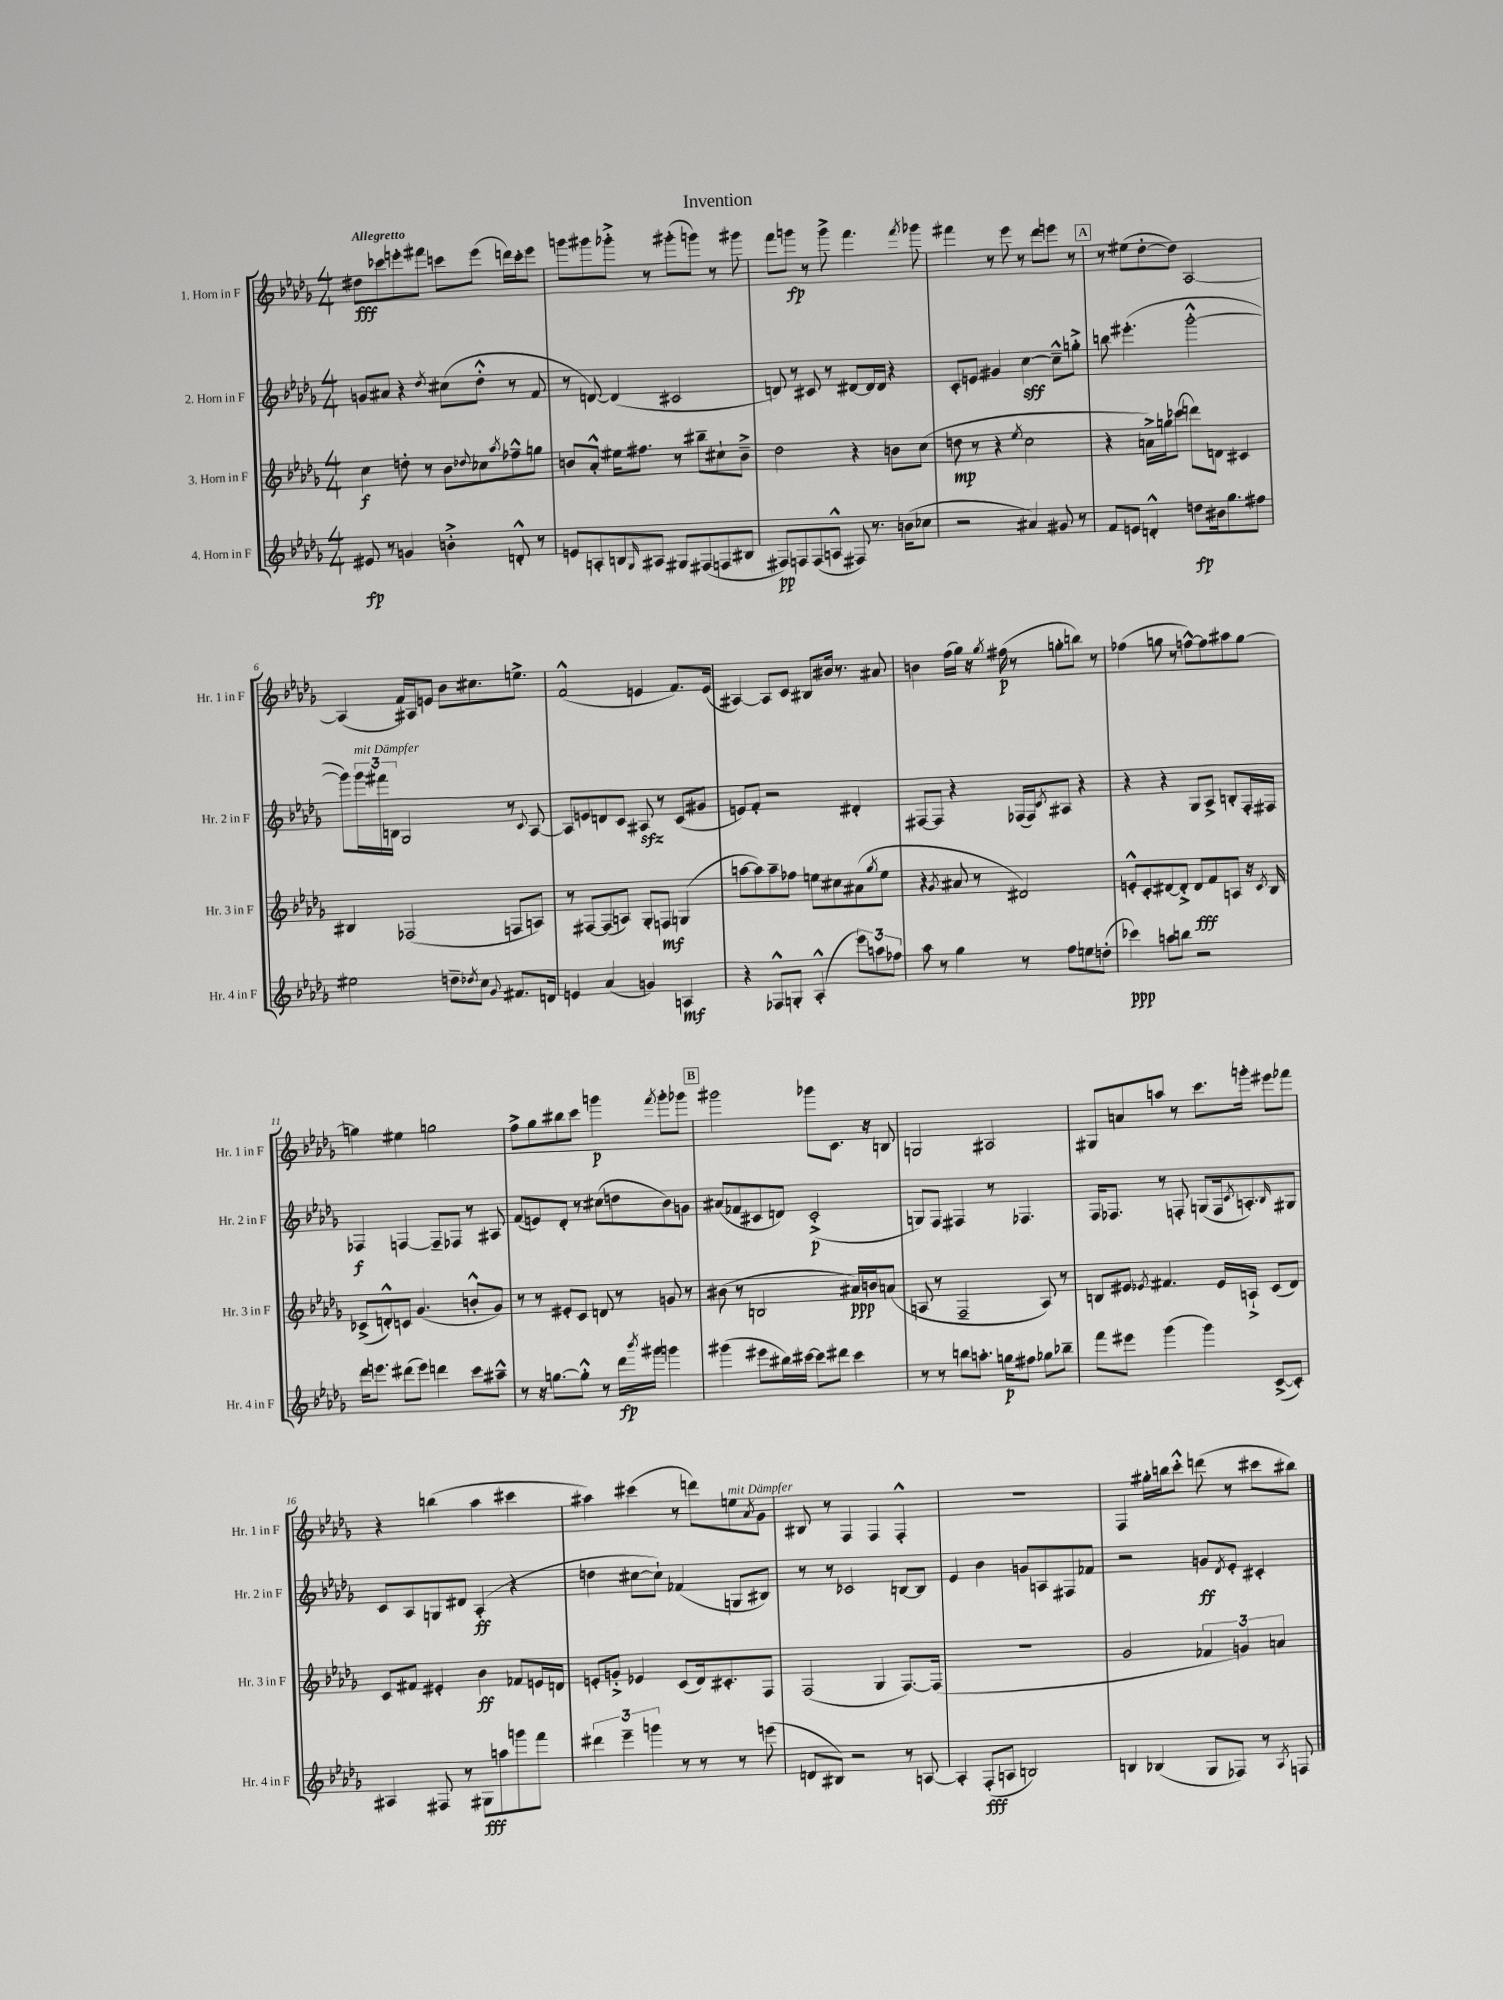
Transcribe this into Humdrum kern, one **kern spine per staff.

**kern	**kern	**kern	**kern
*staff4	*staff3	*staff2	*staff1
*clefG2	*clefG2	*clefG2	*clefG2
*k[b-e-a-d-g-]	*k[b-e-a-d-g-]	*k[b-e-a-d-g-]	*k[b-e-a-d-g-]
*M4/4	*M4/4	*M4/4	*M4/4
8e#/	4cc\	8g/L	8dd#\L
8r	.	8a#/J	8ccc-\
4g/	8dd'\	4r	8eee'\
.	8r	.	8fff#\J
.	.	8qdd-/	.
4b'^\	8b-\L	(8cc#\L	8ccc\L
.	8qqdd-/	.	.
.	8cc-\	8dd-'^^\J	(8eee\J
.	8qaa-/	.	.
8d'^^/	8ff-~^^\	8r	16ddd\LL)
.	.	.	16ccc'\J
8r	8gg\J	8f/	8eee\J
=	=	=	=
8e/L	8b/L	8r	8ggg\L
8A'/	8a-'^^/J	[8d/)	8ggg#\
8B/	16ee#\LK	(4d/]	8ggg-'^\J
.	8.ff#\J	.	.
16qqG-/	.	.	.
8A#/J	.	.	8r
8G#/L	8r	2c#/	(8ggg#'\L
(8F#/	8bb#~\L	.	8ggg\J)
8F/	8cc#`\	.	8r
8B#/J	8b~^\J	.	8ggg#\
=	=	=	=
8F#/L)	2dd-\	8d/)	8fff\L
8F/	.	8r	8ggg\J
(8F/	.	8c#/	8r
8A^^/J	.	8r	8ggg^\
8F#/)	4r	[8d#/L	4.fff\
8.r	.	16d#/]L	.
.	.	16d#/JJ	.
.	8b\L	4r	.
(16b\LK	.	.	.
.	.	.	8qfff/
8cc-\J	(8cc\J	.	8ggg-\
=	=	=	=
2r	8dd\	8c'/L	4fff#\
.	8r	8e/J	.
.	4r	4g#/	8r
.	.	.	8eee-\
.	8qee-/	.	.
4a#/)	2cc\	[4cc\	8r
.	.	.	8ddd-\L
8g#/	.	8cc~^^\]L	8eee\J
8r	.	8gg'^\J	8r
=	=	=	=
8f/L	4r	8bb\	8r
8e/J	.	(4.eee#'\	(8ee#\L
4d'^^/	16a^\LL)	.	[8dd-'\
.	16gg\J	.	.
.	(8ccc-\J	.	8dd-\]J)
8dd\L	8ddd\L)	[2ggg-'^^\	[2A-/
16b#\k	8d\J	.	.
8.gg-\	.	.	.
.	4c#/	.	.
8ff#\J	.	.	.
=	=	=	=
2ee#\	4B#/	8ggg-\]L)	(4A-/]
.	.	24ggg-\L	.
.	.	24fff#\	.
.	.	24B\JJ	.
.	(2F-/	2G-/	16f/LL)
.	.	.	16A#/J
.	.	.	8e/J
8dd~\L	.	.	8b-\L
8qdd-/	.	.	.
8cc\J	.	.	8.cc#\
8qqg-/	.	.	.
8.f#/L	8F/L	8r	.
.	.	.	8.ee^\J
.	.	8qqc/	.
.	8A/J)	[8A-/	.
16d/Jk	.	.	.
=	=	=	=
4e/	8r	8A-/]L	(2f^^/
.	[8F#/L	8e/	.
(4a-/	(8F#/]	8d/	.
.	8A/J)	8c/J	.
4g/)	8G-'/L	8A#/	4e/
.	8F/J	8r	.
4A/	(4G/	(8c/L	8.f/L)
.	.	8g#/J	.
.	.	.	(16e/Jk
=	=	=	=
4r	[8aa\L	8e/L)	[4A#/)
.	8aa\])	8f'/J	.
8F-^^/L	8aa~\	2r	8A#/]L
8G'/J	8ff-\J	.	8c/J
(4A-'^^/	8ee\L	.	8B#/L
.	8cc#\	.	16b#/Jk
.	.	.	8.r
12eee-\L)	(8a#\	4d#'/	.
12aa\	.	.	.
.	8qgg-/	.	.
.	8ee\J	.	8a#/
12ff-\J	.	.	.
=	=	=	=
8aa-\	4r	[8F#/L	4b\
8r	.	8F#/]J	.
.	8qg-/	.	.
4gg-\	8a#/	4r	(16ff\LL
.	.	.	16gg-\JJ)
.	8r	.	16r
.	.	.	8qgg-/
.	.	.	(16ff#\
8r	2d#/)	(16F-/LL	8r
.	.	16F-/J)	.
.	.	8qc/	.
8ff\L	.	8A#/J	8gg'\L
8ee\	.	4r	8bb\J)
(8dd'\J	.	.	8r
=	=	=	=
4ccc-\)	8e'^^/L	4r	(4ff-\
.	8c'/	.	.
8aa\L	[8d#/	4r	8gg\
8bb\J	8d#'^/]J	.	8r
2r	8d#/L	8G-/L	[8ff^^\L)
.	8f/	8A-^/J	8ff\]
.	8A/J	8B'/L	8aa#\
.	16r	16F'/L	[8gg\J
.	8qc/	.	.
.	16B-/	16F#/JJ	.
=	=	=	=
16ddd-\LK	(8c-^/L	4F-/	4gg\]
8.eee\J	.	.	.
.	8d'^^/)	.	.
(8ddd#\L	8c/J	[4F/	4ee#\
8eee\J)	(4.g-/	.	.
4ddd\	.	8F~/]L	2gg\
.	.	8F-/J	.
8ccc\L	8b'^^/L	8r	.
8aa#~^^\J	8g-/J)	8A#/	.
=	=	=	=
8r	8r	(8f/L	8ff^\L
16r	8r	8e/)	8gg-\
[8.gg\L	.	.	.
.	8e#'/L	8d-'/J	8bb#\
8gg'^^\]J	8c/J	8r	8ccc\J
8r	8d/	(8cc#\L	4ggg\
16ddd-\LL	8r	8dd\	.
8qbbb-/	.	.	.
16ggg#\JJ	.	.	.
.	.	.	8qfff/
4ggg\	8g/	8b-\)	8ggg'\L
.	8r	8g\J	8ggg-\J
=	=	=	=
(4ggg#\	(8b#\	(8a#/L	2ggg#\
.	8r	8f-/	.
8eee#\L	2B/	8c#/	.
16bb#\L)	.	8d/J)	.
[16ccc#\JJ	.	.	.
8ccc#\]L	.	(2c#'^/	8ggg-\L
8ddd#\J	.	.	8.c\J
4ccc#\	16a#/LL)	.	.
.	16b/J	.	16r
.	(8a/J	.	8B/
=	=	=	=
8r	8A/	8G/L)	2G/
8r	8r	8F/J	.
8bb\L	2F~/	4F#/	.
8.aa'\J	.	.	.
.	.	8r	2A#/
16gg\LK	.	.	.
8ff#\J	.	4.F-/	.
8gg-\L	8A/)	.	.
8bb-~\J	8r	.	.
=	=	=	=
8fff\L	8B/L	16F/LK	8G#/L
.	.	8.F-/J	.
8eee#\J	8e#/J	.	8a/
.	8qe-/	.	.
(4ggg-\	4.f#/	8r	8aa/J
.	.	8F'/	8r
4ggg-\)	.	(8G/L	8.ccc\L
.	16e-/LL	16F/k	.
.	.	8qc/	.
.	16A`^/JJ	8.A'/)	16ggg'\Jk
([8c^/L	(8c/L	.	8eee#\L
.	.	16qqB-/	.
8c'/]J)	8d-/J)	8G#/J	8fff-\J
=	=	=	=
4A#/	8c/L	8c/L	4r
.	8f#/J	8A-/	.
8F#/	4e#'/	8G/	(4bb\
8r	.	8d#/J	.
8G#\L	4b-\	(4A-'/	4aa-\
8aa\	.	.	.
8ggg\	8f-/L	4r	4ccc#\
8fff\J	16e/L	.	.
.	16d/JJ	.	.
=	=	=	=
6ddd#\	8e'/L	4dd\	4aa#\)
.	8g'^/J	.	.
6eee-~\	.	.	.
.	4e-/	[8cc#\L	(4ccc#\
6ggg\	.	.	.
.	.	8cc#`\]J)	.
8r	(8c/L	(4f-/	8r
8r	16d-/k)	.	8ddd\L)
.	8.c#'/	.	.
8r	.	8G/L	8ee\
.	.	.	8qa-/
(8eee\	8F/J	8B#/J)	8g-\J
=	=	=	=
8d/L	(2F/	8r	8B#/
8B#/J)	.	8r	8r
2r	.	2c-/	4F/
.	4G-/	.	4F/
8r	[8.F/L)	[8B/L	4F'^^/
[8A/	.	8B/]J	.
.	(16F/]Jk	.	.
=	=	=	=
4A'/]	1r	4e-/	1r
(8F'/L	.	4b-\	.
8A/J	.	.	.
2B/)	.	8g/L	.
.	.	8A/	.
.	.	8F#/	.
.	.	8f-/J	.
=	=	=	=
4B/	2g-/	2r	4F/
(4B-/	.	.	16gg#'\LL
.	.	.	16bb\J
.	.	.	8ccc'^^\J
8G-/L	6f-/	8g/L	(8ddd\
.	.	8qd-/	.
8F-/J)	.	8e-'/J	8r
.	6g/)	.	.
8r	.	4c#'/	8ccc#\L
.	6a/	.	.
8qA-/	.	.	.
8F/	.	.	8bb#\J)
==	==	==	==
*-	*-	*-	*-
